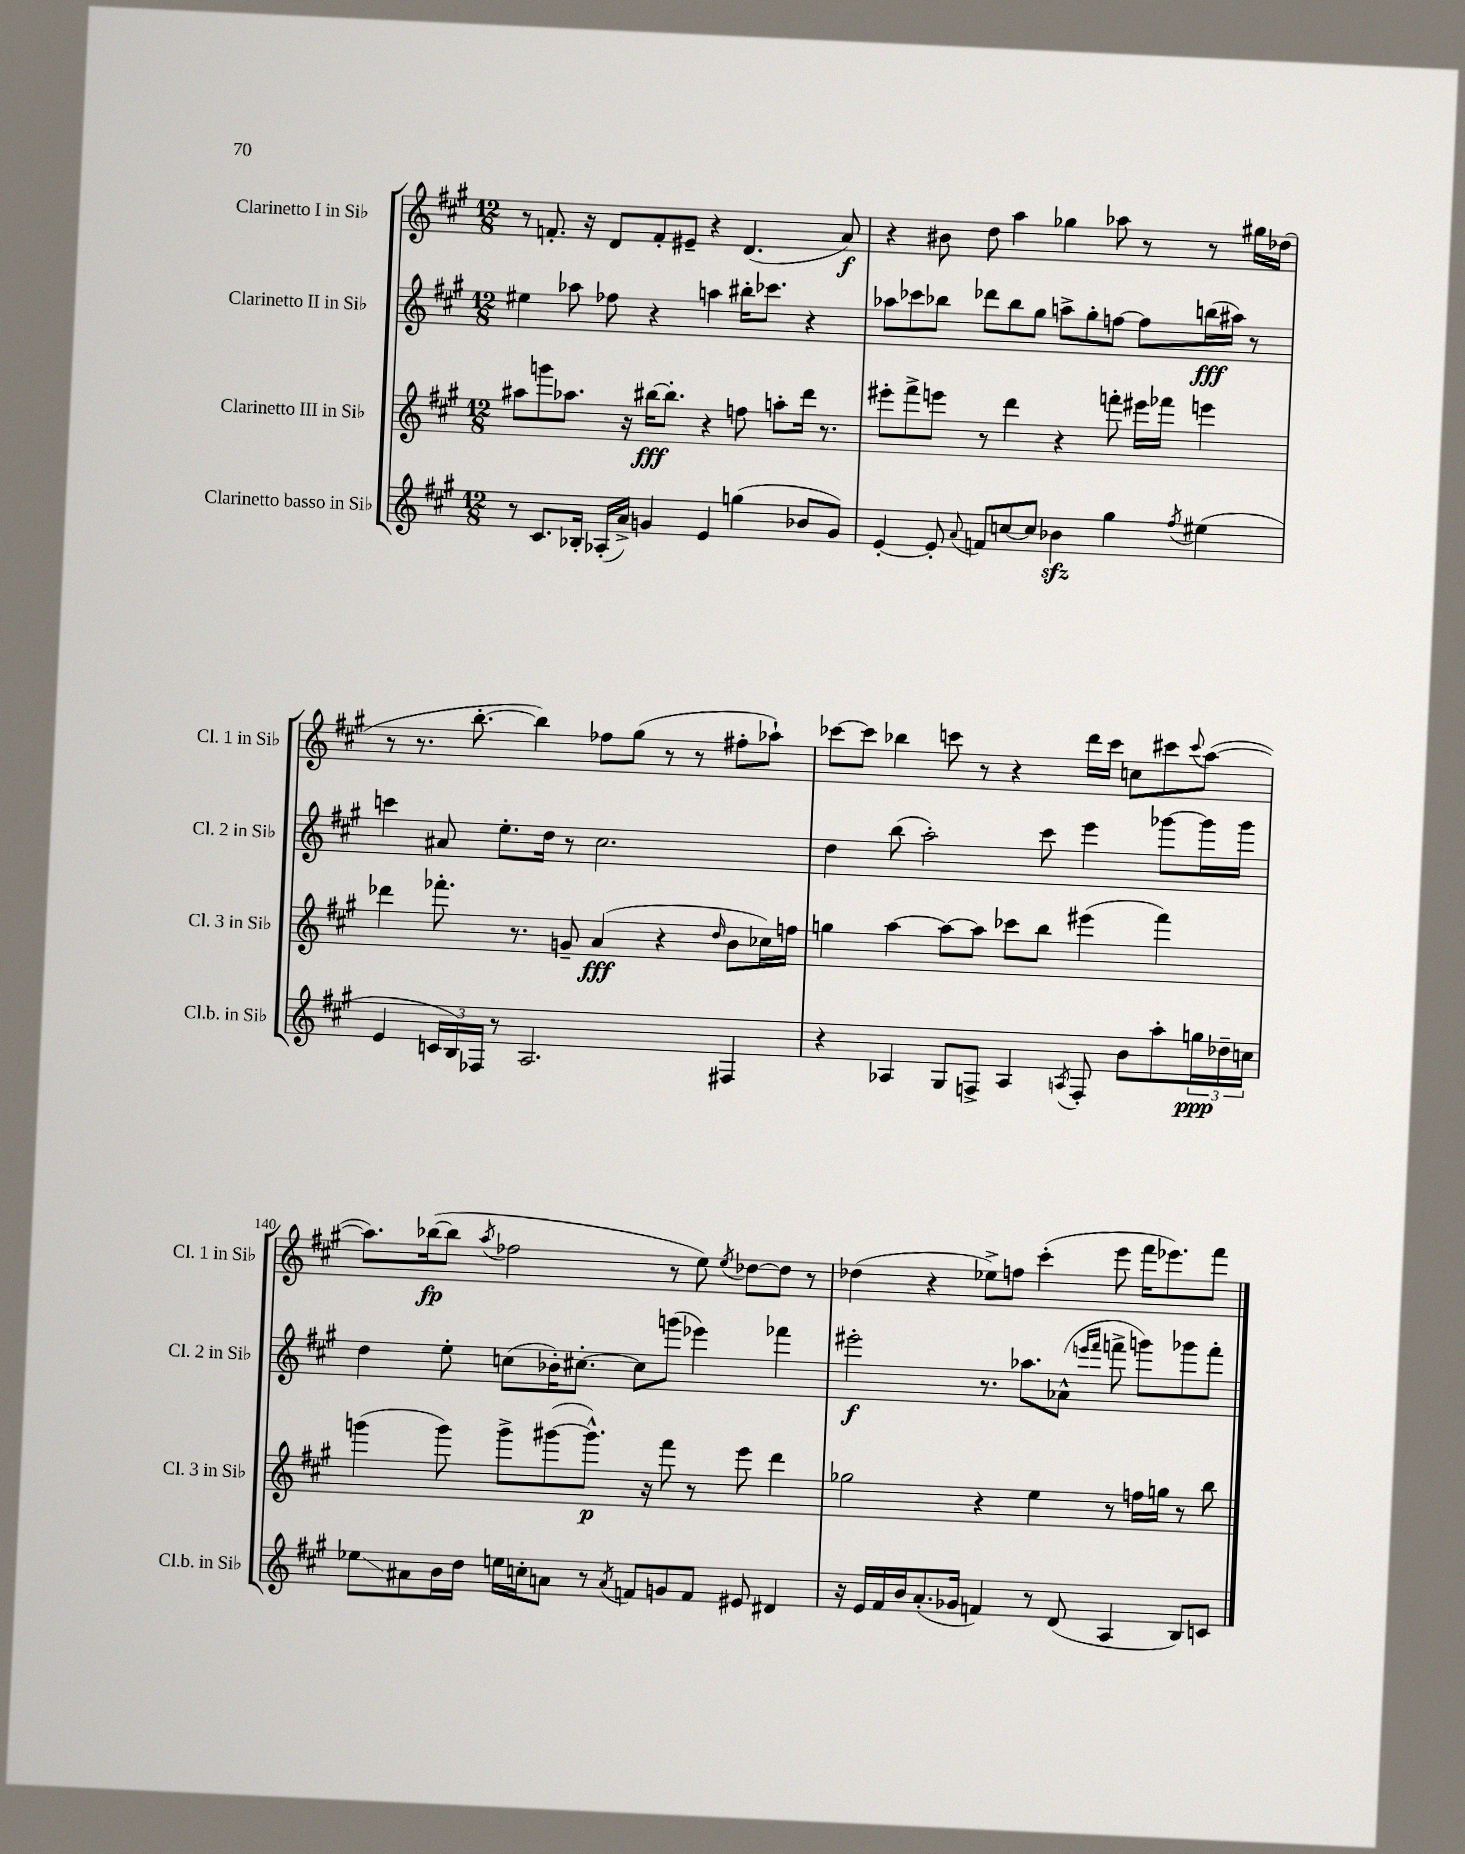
<<
\new StaffGroup <<
\new Staff = "s0" \with { instrumentName = "Clarinetto I in Sib" shortInstrumentName = "Cl. 1 in Sib" } {
    \clef treble \key a \major \numericTimeSignature \time 12/8
    r8 f'8.-. r16 d'8 f'8-. eis'8-- r4 d'4.( a'8\f) |
    r4 bis'8 d''8 a''4 ges''4 aes''8 r8 r8 gis''16 des''16( |
    r8 r8. b''8.~-. b''4) fes''8 gis''8( r8 r8 fis''8-. aes''8-!) |
    ces'''8~ ces'''8 bes''4 c'''8 r8 r4 d'''16 c'''16 c''8 cis'''8 \appoggiatura { cis'''8 } a''8~( |
    a''8.) bes''16~\fp( bes''8 \acciaccatura { a''8 } fes''2 r8 e''8) \acciaccatura { e''8 } des''8~ des''8 r8 |
    des''4( r4 ees''8->) f''8 cis'''4-.( e'''8 fis'''16 ees'''8.) fis'''8 \bar "|." |
}
\new Staff = "s1" \with { instrumentName = "Clarinetto II in Sib" shortInstrumentName = "Cl. 2 in Sib" } {
    \clef treble \key a \major \numericTimeSignature \time 12/8
    eis''4 aes''8 fes''8 r4 a''4 bis''16-. ces'''8. r4 |
    aes''8 ces'''8 bes''8 des'''8 bes''8 gis''8 a''8-> gis''8-. f''8~ f''8 b''16\fff( ais''16) r8 |
    c'''4 ais'8 e''8.-. d''16 r8 cis''2. |
    d''4 b''8( a''2-.) cis'''8 e'''4 ges'''8~ ges'''16 ges'''16 |
    d''4 e''8-. c''8( bes'16-.) cis''8.~-. cis''8 g'''8( ees'''4) fes'''4 |
    eis'''2-.\f r8. aes''8. aes'8-^( \grace { e'''16 fis'''16 } f'''8-> g'''8) ges'''8 f'''8-. \bar "|." |
}
\new Staff = "s2" \with { instrumentName = "Clarinetto III in Sib" shortInstrumentName = "Cl. 3 in Sib" } {
    \clef treble \key a \major \numericTimeSignature \time 12/8
    ais''8 g'''8 aes''8. r16 bis''16~\fff bis''8.-. r4 f''8 a''8-. d'''16 r8. |
    eis'''8-. fis'''8-> e'''8 r8 d'''4 r4 f'''8-. eis'''16 fes'''16 e'''4 |
    des'''4 fes'''8.-. r8. g'8-- a'4\fff( r4 \grace { d''16 } b'8 ces''16) f''16 |
    g''4 a''4~ a''8~ a''8 ces'''8 b''8 eis'''4( fis'''4) |
    g'''4( g'''8) g'''8-> gis'''8~( gis'''8.-^\p) r16 fis'''8 r8 e'''8 d'''4 |
    ges''2 r4 e''4 r8 f''16 g''16 r8 b''8 \bar "|." |
}
\new Staff = "s3" \with { instrumentName = "Clarinetto basso in Sib" shortInstrumentName = "Cl.b. in Sib" } {
    \clef treble \key a \major \numericTimeSignature \time 12/8
    r8 cis'8. bes16-. aes16-.( a'16->) g'4 e'4 g''4( bes'8 g'8) |
    e'4~-. e'8-. \appoggiatura { a'8 } f'8 c''8~ c''8 bes'4\sfz gis''4 \acciaccatura { fis''8 } eis''4( |
    e'4 \tuplet 3/2 { c'16 b16) fes16 } r8 a2. fis4 |
    r4 aes4 gis8 f8-> aes4 \acciaccatura { a8 } f8-. b'8 a''8-. \tuplet 3/2 { g''16\ppp des''16-- c''16 } |
    ees''8\glissando ais'8 b'16 d''16 e''16 c''16-. a'8 r8 \acciaccatura { a'8 } f'8 g'8 f'8 eis'8 dis'4 |
    r16 e'16 fis'16 b'16 a'8.-.( ges'16 f'4) r8 d'8( a4 b8) c'8 \bar "|." |
}
>>
>>
\layout { \context { \Score currentBarNumber = #136 \override BarNumber.break-visibility = ##(#f #t #t) barNumberVisibility = #(every-nth-bar-number-visible 5) } }
